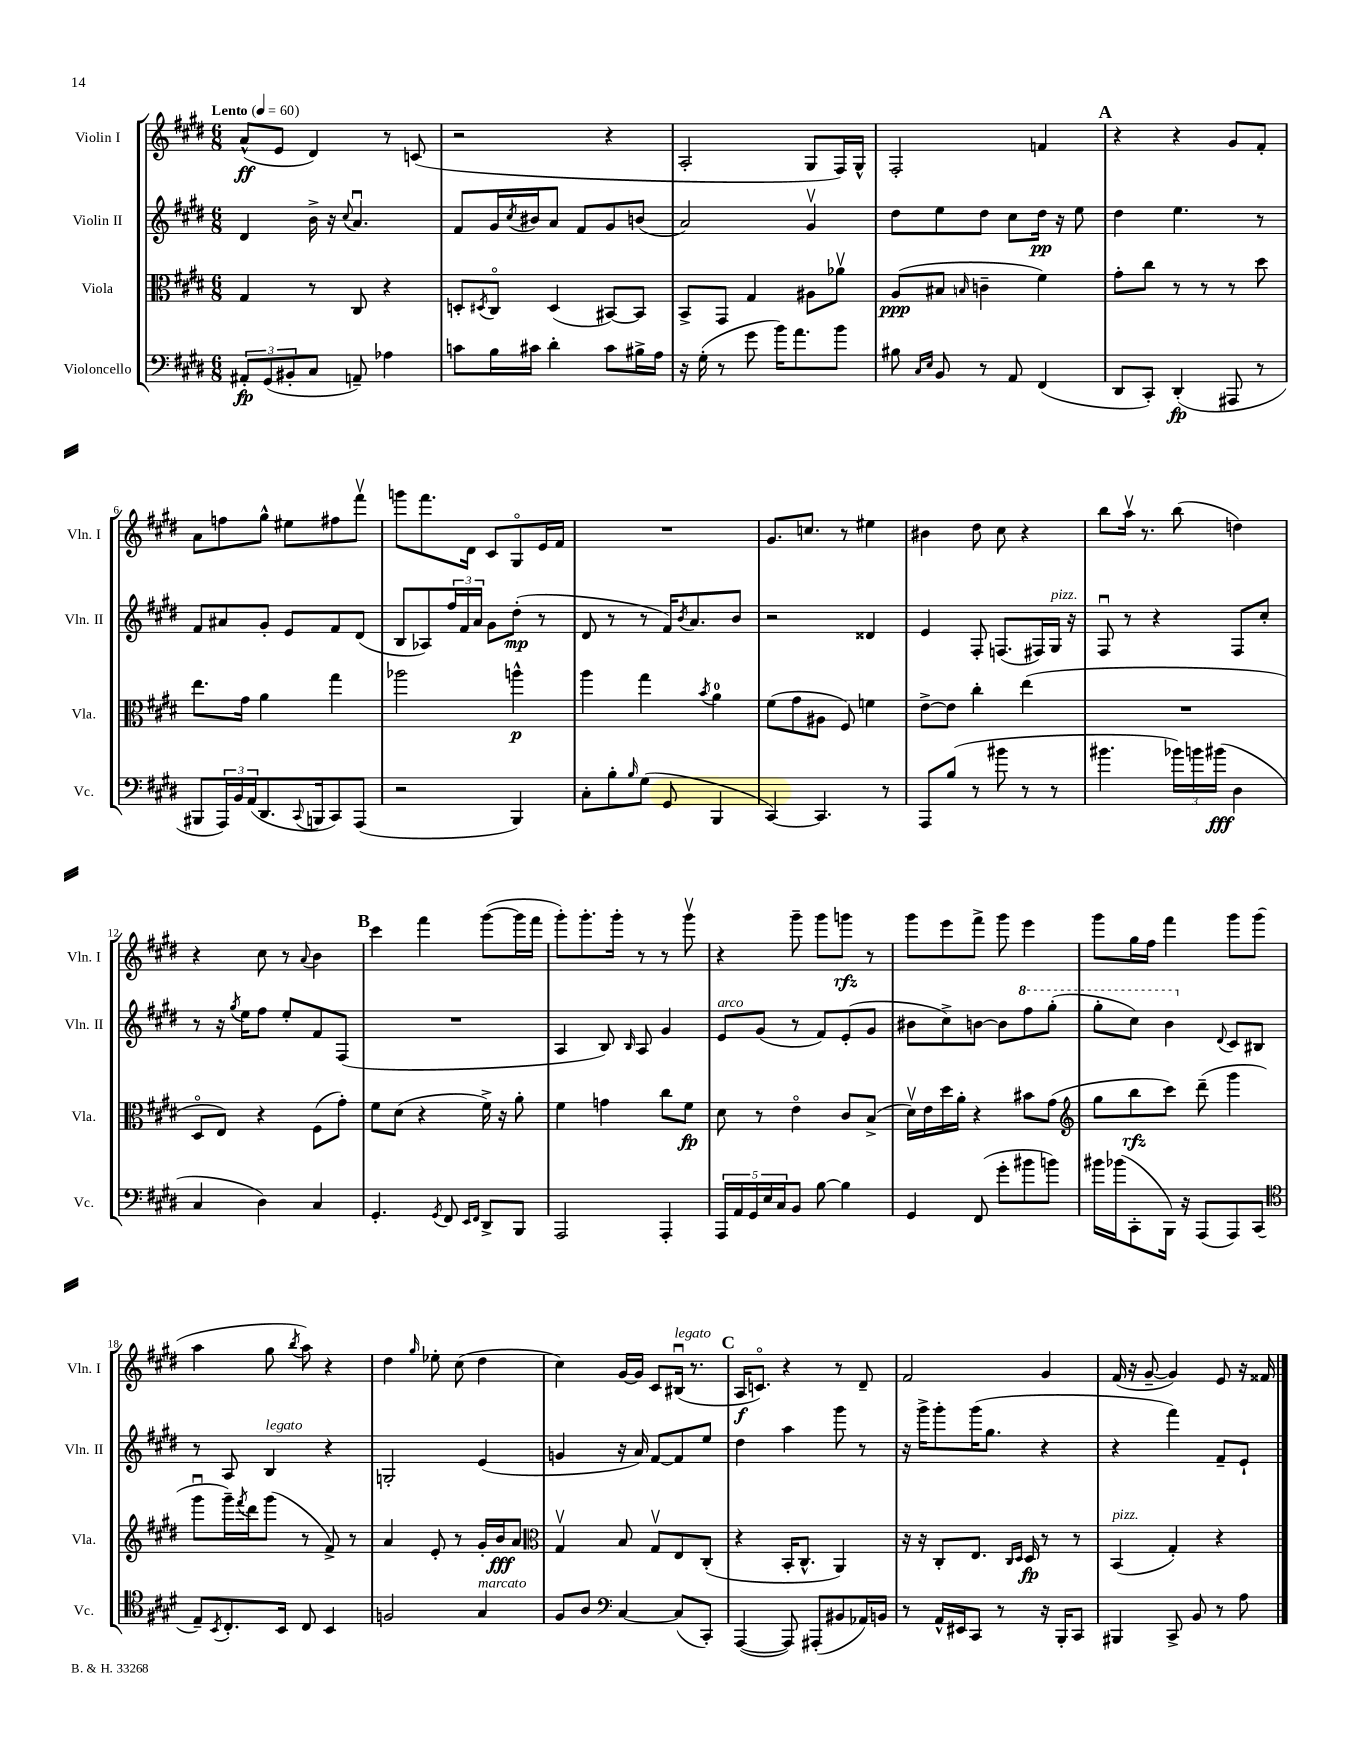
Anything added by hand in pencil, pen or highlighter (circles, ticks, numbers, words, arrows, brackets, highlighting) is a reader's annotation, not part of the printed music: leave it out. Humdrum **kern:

**kern	**kern	**kern	**kern
*staff4	*staff3	*staff2	*staff1
*clefF4	*clefC3	*clefG2	*clefG2
*k[f#c#g#d#]	*k[f#c#g#d#]	*k[f#c#g#d#]	*k[f#c#g#d#]
*M6/8	*M6/8	*M6/8	*M6/8
*MM60	*MM60	*MM60	*MM60
12AA#'	4G#	4d#	(8a^^
(12GG#	.	.	.
.	.	.	8e
12BB#'	.	.	.
8C#	8r	16b^	4d#)
.	.	16r	.
.	.	8qqcc#	.
8AA~)	8C#	4.au	.
4A-	4r	.	8r
.	.	.	(8c
=	=	=	=
8c	8D'	8f#	2r
.	8qD#	.	.
16B	8C#o	16g#	.
.	.	8qcc#	.
16c#	.	16b#	.
4d#'	(4D#	8a	.
.	.	8f#	.
8c#	[8BB#)	8g#	4r
16B#^	8BB#]	(8b	.
16A	.	.	.
=	=	=	=
16r	8BB^	2a)	2A'
(16G#'	.	.	.
8r	8GG#	.	.
8g#	4G#	.	.
16b)	.	.	.
8.a	.	.	.
.	8A#	4g#v	8G#
8b	8a-v	.	16F#)
.	.	.	16G#^^
=	=	=	=
8B#	(8A	8dd#	2F#'
16qqC#	.	.	.
16qqE	.	.	.
8BB	8B#	8ee	.
.	16qqB	.	.
8r	4c~	8dd#	.
8AA	.	8cc#	.
(4FF#	4f#)	16dd#	4f
.	.	16r	.
.	.	8ee	.
=	=	=	=
8DD#	8g#'	4dd#	4r
8CC#')	8cc#	.	.
(4DD#'	8r	4.ee	4r
.	8r	.	.
8AAA#	8r	.	8g#
8r	8dd#	8r	8f#'
=	=	=	=
8BBB#	8.ee	8f#	8a
24AAA)	.	8a#	8ff
24BB	.	.	.
.	16g#	.	.
(24AA	.	.	.
8.DD#	4a	8g#'	8gg#^^
.	.	8e	8ee#
8qqCC#	.	.	.
16BBB	.	.	.
8CC#)	4gg#	8f#	8ff#
(8AAA	.	(8d#	8fff#v
=	=	=	=
2r	2aa-	8B	8ggg
.	.	8A-)	8.fff#
.	.	24ff#	.
.	.	24f#	.
.	.	.	16d#
.	.	24a	.
.	.	8g#	8c#
4BBB)	4aa^^	(8dd#'	8G#o
.	.	8r	16e
.	.	.	16f#
=	=	=	=
8C#'	4aa	8d#	2.r
8B'	.	8r	.
16qqB	.	.	.
(8G#	4gg#	8r	.
8GG#	.	16f#)	.
.	.	8qb	.
.	.	8.a	.
.	8qb	.	.
4BBB	4a	.	.
.	.	8b	.
=	=	=	=
[4CC#)	(8f#	2r	8.g#
.	8g#	.	.
.	.	.	8.cc
4.CC#]	8A#	.	.
.	8F#)	.	8r
.	4f	4d##	4ee#
8r	.	.	.
=	=	=	=
8AAA	[8e^	4e	4b#
(8B	8e]	.	.
8r	4cc#'	8F#'	8dd#
8b#	.	(8.F	8cc#
8r	(4ee	.	4r
.	.	16F#)	.
8r	.	16G#	.
.	.	16r	.
=	=	=	=
4.b#	2.r	8F#u	8bb
.	.	8r	16aav
.	.	.	8.r
.	.	4r	.
24b-)	.	.	(8bb
24b	.	.	.
(24b#	.	.	.
4D#	.	8F#	4dd)
.	.	8cc#'	.
=	=	=	=
4C#	8D#o	8r	4r
.	8E)	16r	.
.	.	8qgg#	.
.	.	16ee	.
4D#)	4r	8ff#	8cc#
.	.	8ee'	8r
.	.	.	8qqa
4C#	(8F#	8f#	4b
.	8g#')	(8F#	.
=	=	=	=
4.GG#'	8f#	2.r	4ccc#
.	(8d#	.	.
.	4r	.	4fff#
8qGG#	.	.	.
8FF#	.	.	.
16qqEE	.	.	.
16qqFF#	.	.	.
8DD#^	16f#^)	.	([8ggg#
.	16r	.	.
8BBB	8a'	.	16ggg#]
.	.	.	16fff#
=	=	=	=
2AAA	4f#	4A	8ggg#')
.	.	.	8.ggg#'
.	4g	8B)	.
.	.	.	16ggg#'
.	.	16qqB	.
.	.	8A	8r
4AAA'	8cc#	4g#	8r
.	8f#	.	8ggg#v
=	=	=	=
20AAA	8d#	8e	4r
20AA	.	.	.
20GG#	.	.	.
.	8r	(8g#	.
20E	.	.	.
20C#	.	.	.
8BB	4eo	8r	8ggg#~
[8B	.	8f#)	8ggg#
4B]	8c#	(8e'	8ggg
.	(8B^	8g#	8r
=	=	=	=
4GG#	16d#v)	8b#	8ggg#
.	16e	.	.
.	16dd#	8cc#^)	8eee
.	16a'	.	.
(8FF#	4r	[8b	8fff#^
8g#'	.	8b]	8ggg#
8b#	8b#	8fff#	4eee
8b)	(8g#	(8ggg#'	.
=	=	=	=
*	*clefG2	*	*
16b#	8gg#	8ggg#'	8ggg#
(16b-	.	.	.
8CC#'	8bb	8ccc#)	16gg#
.	.	.	16ff#
16BBB)	8ccc#)	4bb	4fff#
16r	.	.	.
(8AAA	(8ddd#~	.	.
.	.	8qqd#	.
8AAA)	4ggg#	8c#	8ggg#
(8CC#	.	8B#	(8ggg#
=	=	=	=
*clefC4	*	*	*
8E~)	8ggg#u	8r	4aa
8qBB	.	.	.
8.C#'	16ggg#~)	8A	.
.	8qfff#	.	.
.	16ddd#	.	.
.	(8ggg#	4B	8gg#
16BB	.	.	.
.	.	.	8qbb
8C#	8r	.	8aa)
4BB	8f#^)	4r	4r
.	8r	.	.
=	=	=	=
2F	4a	2G'	4dd#
.	.	.	16qqgg#
.	8e'	.	8ee-'
.	8r	.	(8cc#
4G#	16g#'	(4e	4dd#
.	16b	.	.
.	8a	.	.
=	=	=	=
*	*clefC3	*	*
8F#	4G#v	4g	4cc#)
8A	.	.	.
*clefF4	*	*	*
[4C#	8B	16r	[16g#
.	.	16a)	16g#]
.	8G#v	[8f#	8c#
(8C#]	8E	8f#]	(16B#u
.	.	.	8.r
8CC#')	(8C#'	8ee	.
=	=	=	=
([4AAA	4r	4dd#	16A
.	.	.	8.co)
8AAA])	16BB'	4aa	4r
.	8.C#^^	.	.
(8AAA#'	.	.	.
8BB#	4AA)	8ggg#	8r
16AA-)	.	8r	8d#~
16BB	.	.	.
=	=	=	=
8r	16r	16r	2f#
.	16r	16ggg#^	.
16AA^^	8C#'	8ggg#'	.
16EE#	.	.	.
8CC#	8.E	(16ggg#	.
.	.	8.gg#	.
8r	.	.	.
.	16qqC#	.	.
.	16qqD#	.	.
.	16D#	.	.
16r	8r	4r	4g#
16BBB'	.	.	.
8CC#	8r	.	.
=	=	=	=
4BBB#	(4BB	4r	(16f#
.	.	.	16r
.	.	.	[8g#~
8CC#^	4G#')	4fff#)	4g#])
8BB	.	.	.
8r	4r	8f#~	8e
8A	.	8e`	16r
.	.	.	16f##
==	==	==	==
*-	*-	*-	*-
